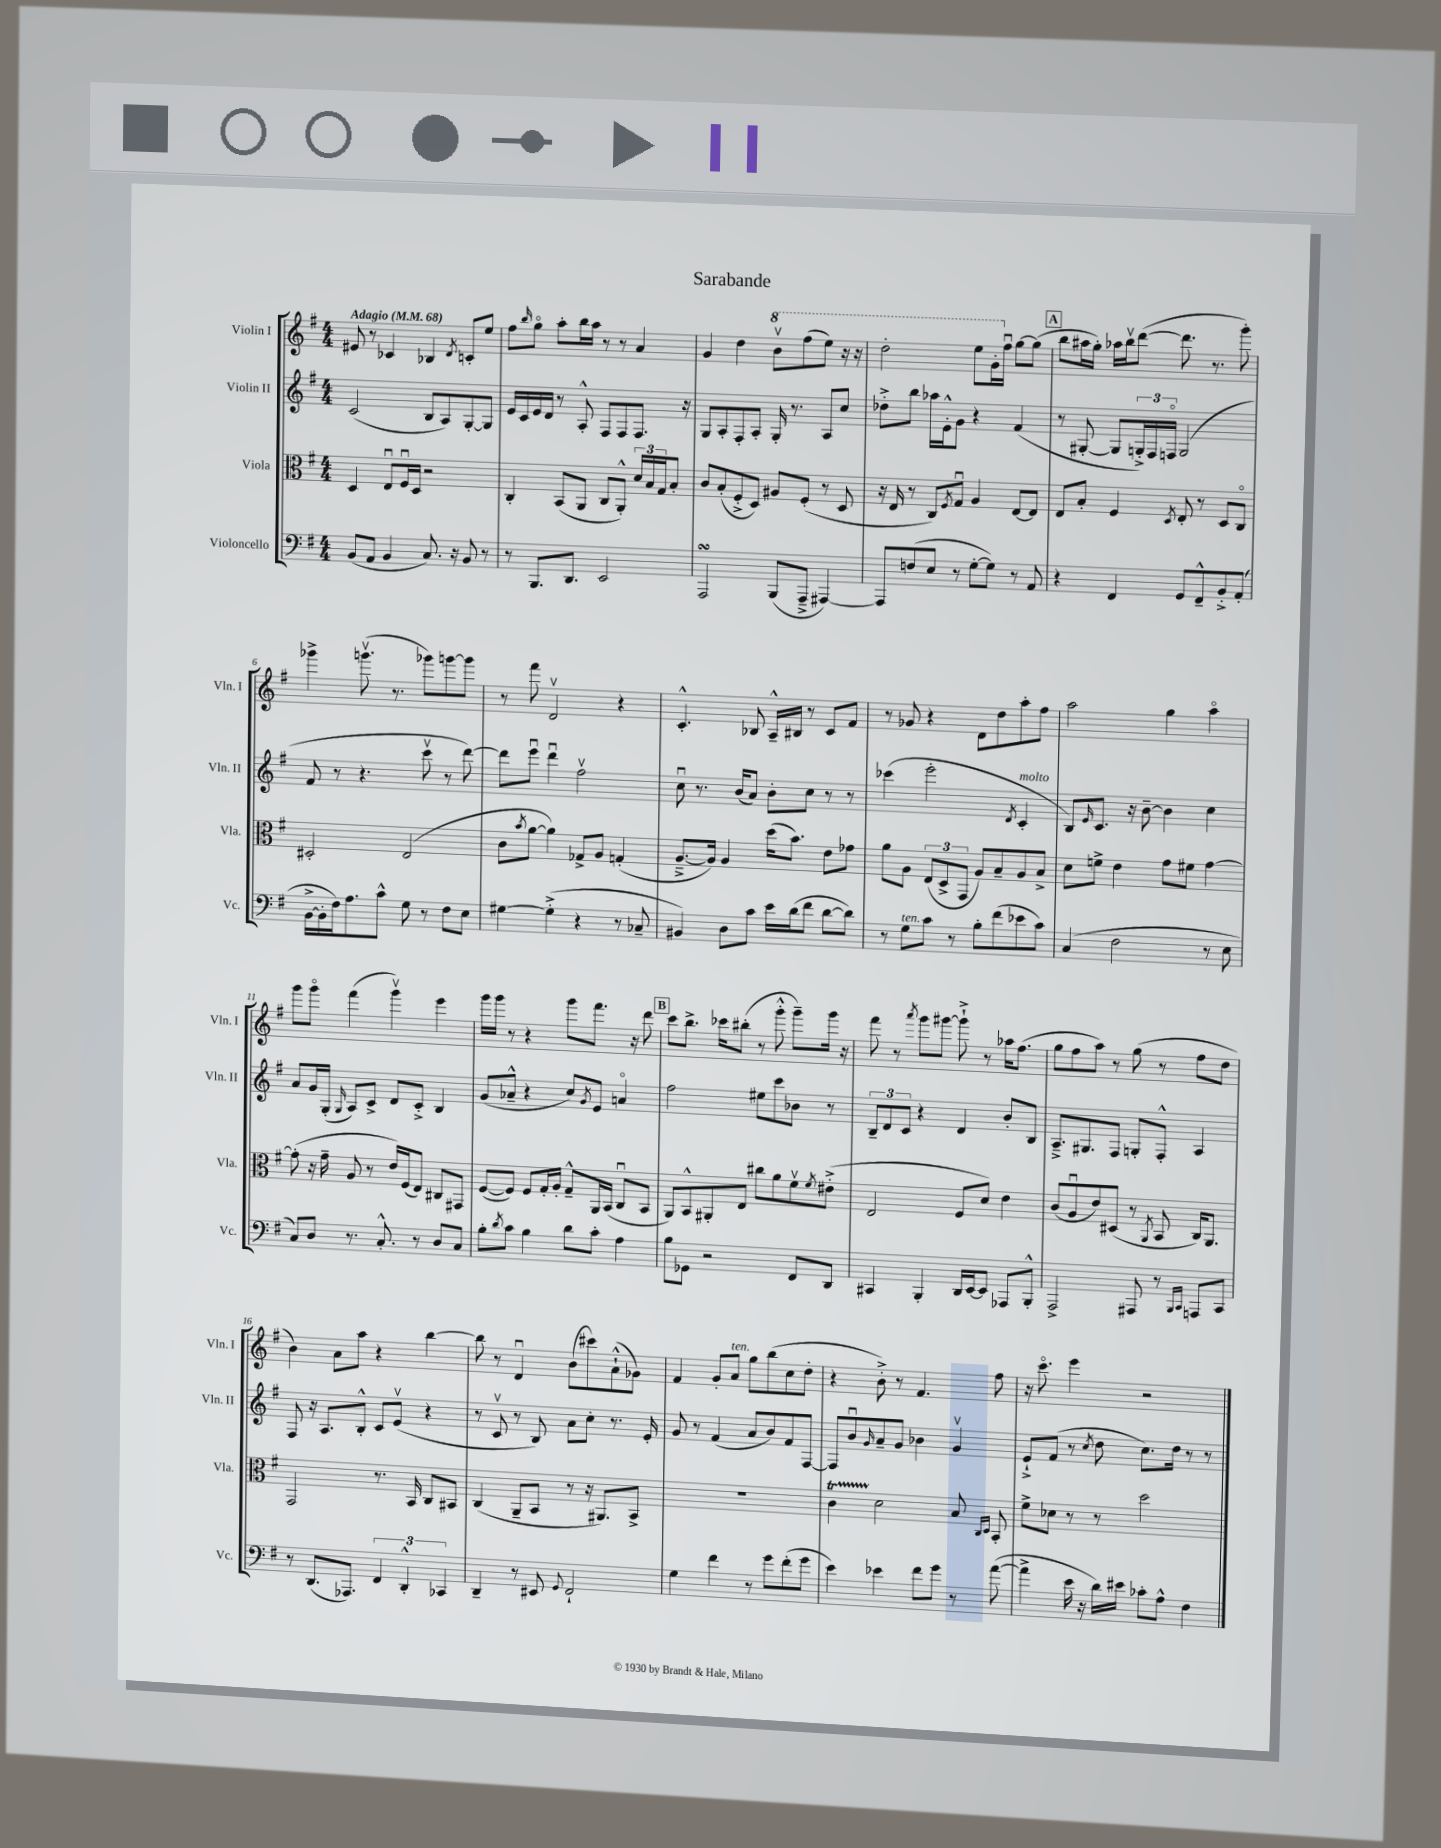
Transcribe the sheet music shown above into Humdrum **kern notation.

**kern	**kern	**kern	**kern
*staff4	*staff3	*staff2	*staff1
*clefF4	*clefC3	*clefG2	*clefG2
*k[f#]	*k[f#]	*k[f#]	*k[f#]
*M4/4	*M4/4	*M4/4	*M4/4
*MM68	*MM68	*MM68	*MM68
(8BB	4D	(2c	8e#
8AA	.	.	8r
4BB	8Eu	.	4c-
.	16F#u	.	.
.	16D	.	.
8.C)	2r	8B	4B-
.	.	8A)	.
16r	.	.	.
.	.	.	8qd
8BB	.	[8G'	8c'
8r	.	8G]	8ee
=	=	=	=
8r	4C'	16e	8ff#
.	.	16c	.
.	.	.	16qqbb
8.BBB	.	16e	8ggo
.	.	16d	.
.	(8BB	8r	8aa'
8.DD	.	.	.
.	8AA	8A'^^	16bb
.	.	.	16aa
2EE	8C	8F#	8r
.	8AA'^^)	8F#	8r
.	24d	8.F#	4a
.	24B	.	.
.	24G	.	.
.	8B'	.	.
.	.	16r	.
=	=	=	=
2AAA	8c	8G	4g
.	(8B'	8A'	.
.	8F#'^	8F#'	4dd
.	8D)	8A'	.
(8BBB	8A#	16G'	8bbv
.	.	8.r	.
8AAA~^	(8F#'	.	(8fff#
[4AAA#)	8r	8A	8eee)
.	8D	8cc	16r
.	.	.	16r
=	=	=	=
8AAA#]	16r	8dd-'^	2ddd'
.	16E	.	.
(8F	8r	8bb	.
8E	8C)	16aa-	.
.	.	16e'^^	.
.	8qF#	.	.
8r	8Gu	8g	.
[8G'	4A	4r	8eee
8G])	.	.	16gg'
.	.	.	16ff#u
8r	[8E	(4f#	[8gg
8AA	8E]	.	(8gg]
=	=	=	=
4r	8E	8r	8bb
.	8B'	[8G#'	16aa#
.	.	.	16gg')
4FF#	4F#	8G#]	16aa-
.	.	.	16bbv
.	.	24G'^)	([8ddd
.	.	24F#	.
.	.	24Fo	.
.	8qD	.	.
8GG	8E'	(2G	8.ddd]
8FF#~^^	8r	.	.
.	.	.	8.r
8BB'^	8D	.	.
(8AA'	8Co	.	8ggg')
=	=	=	=
[16BB^	2D#'	8f#	4ggg-^
16BB']	.	.	.
16F#)	.	8r	.
8.A	.	.	.
.	.	4.r	(8.gggv
8c^^	.	.	.
.	.	.	8.r
8G	(2E	.	.
8r	.	8cccv	8ggg-)
8F#	.	8r	[8ggg
8E	.	[8ddd)	8ggg]
=	=	=	=
[4G#	8c	8ddd]	8r
.	8qb	.	.
.	[8a	8eeeu	8fff#
(4G#'^]	4a])	4dddu	2dv
4r	8G-^	2ff#v	.
.	8A	.	.
8r	(4G'	.	4r
8C-~	.	.	.
=	=	=	=
4BB#)	[8.A~^	8ccu	4.c'^^
.	.	8.r	.
.	16A])	.	.
8D	4A	.	.
.	.	(16b	.
8c	.	8a)	8B-
16e	(16dd	8b'	16A~^^
(16d	8.b)	.	16B#
8f#	.	8cc	8r
[8d	8e	8r	8c
8d])	8g-	8r	8f#
=	=	=	=
8r	8a	(4ccc-	8r
8G	8A	.	8g-
8c	(12E	2eee'	4r
.	12D^	.	.
8r	.	.	.
.	12GG	.	.
8B'	8A)	.	8d
(8f#	8B~	.	8dd
.	.	8qd	.
8e-	8A	4c'	8aa'
8c)	8B^	.	8ff#
=	=	=	=
(4C	8d	8B)	2aa
.	.	16qqe	.
.	8f^	8.c	.
2F#	4e	.	.
.	.	16r	.
.	.	[8b~	.
.	8g	4b]	4gg
.	8f#	.	.
8r	[4g	4cc	4aao
8E	.	.	.
=	=	=	=
8C)	(8g']	8a	8ggg
8D	16r	16g	8gggo
.	16g~	(16G'	.
.	.	16qqG	.
8.r	8A	8A)	(4fff#
.	8r	8c^	.
8.C'^^	.	.	.
.	16e)	8d	4gggv)
.	(16F#	.	.
8r	8E)	8c'^	.
8D	8C#	4B	4eee
8C	8GG#	.	.
=	=	=	=
8B'	([8F#	(8g	16ggg
.	.	.	16ggg
8qd	.	.	.
8c	8F#])	8a-~^^	8r
4B	8F#	4r	4r
.	16G'	.	.
.	16A'	.	.
8d	8G~^^	8cc)	8ggg
.	.	8qg	.
8c'	16AA	8e	8.fff#
.	(16BB	.	.
4A	8Cu	4ao	.
.	.	.	16r
.	8BB	.	8ddd
=	=	=	=
8B	8AA)	2ff#	8ccc
8GG-	8BB^^	.	8.bb^
2r	8AA#'	.	.
.	.	.	16ccc-
.	8E	.	(8bb#'
.	8cc#	8ee#	8r
.	8a	8ccc	8ggg'^^
8FF#	8f#v	8b-	8ggg~)
.	8qf#	.	.
8DD	(8e#'^	8r	16ggg
.	.	.	16r
=	=	=	=
4CC#	2E	12B~	8fff#
.	.	12d	.
.	.	.	8r
.	.	12c	.
.	.	.	8qaaa
4BBB'	.	4r	8ggg
.	.	.	[8ggg#
16DD	8F#	4d	8ggg#`^]
[16EE	.	.	.
8EE]	8d)	.	8r
8AAA-	4e	8b'	16aa-
.	.	.	(8.ff#
8BBB'^^	.	8B	.
=	=	=	=
2AAA^	(8c	8.A~^	8gg
.	8Au	.	8ff#
.	.	8.G#	.
.	8e)	.	8aa)
.	(8D#	8F#	8r
8AAA#	8r	8G'	(8gg
.	8qAA	.	.
8r	8BB	8F#'^^	8r
16qqBBB	.	.	.
16qqCC	.	.	.
8AAA	16C)	4A	8ff#
.	8.AA	.	.
8CC	.	.	8dd
=	=	=	=
8r	2GG	8F#	4b)
(8.DD	.	16r	.
.	.	8.A	.
.	.	.	8a
8.AAA-)	.	.	.
.	.	8B'^^	8aa
6FF#	8.r	8c	4r
.	.	(8ev	.
6DD'^^	.	.	.
.	16BB	.	.
.	8C	4r	[4bb
6CC-	.	.	.
.	8BB#	.	.
=	=	=	=
4DD~	(4C	8r	8bb]
.	.	8cv	8r
8r	8AA~	8r	4du
8EE#	8BB	8B)	.
8qqGG	.	.	.
2FF#`	8r	8a	(8b
.	16r	8cc'	8ccc#)
.	8.AA#)	.	.
.	.	8.r	(8a`^^
.	8BB^	.	8g-)
.	.	16e'	.
=	=	=	=
4G	1r	8g	4f#
.	.	8r	.
4f#	.	(4f#	8g'
.	.	.	8a
8r	.	8a	8gg
8g	.	8b)	(8bb
(8f#'	.	8f#	8cc
8g	.	[8F#	8dd'
=	=	=	=
4e)	4c	8F#]	4r
.	.	8bu	.
.	.	16qqg	.
4e-	2d	8a~	8b'^)
.	.	8g	8r
8f#	.	4b-	4.f#
8g	.	.	.
8r	8B	4gv	.
.	16qqC	.	.
.	16qqD	.	.
([8a	8BB'	.	8ff#
=	=	=	=
4a^]	8f#^	8e`^	16r
.	.	.	8.ccco
.	8d-	(8f#	.
16e	8r	8r	4eee
16r	.	.	.
.	.	8qcc	.
16d)	8r	8dd	.
16e#	.	.	.
8c-'	2dd	8.cc)	2r
8A^^	.	.	.
.	.	16dd	.
4F#	.	8r	.
.	.	8r	.
==	==	==	==
*-	*-	*-	*-
